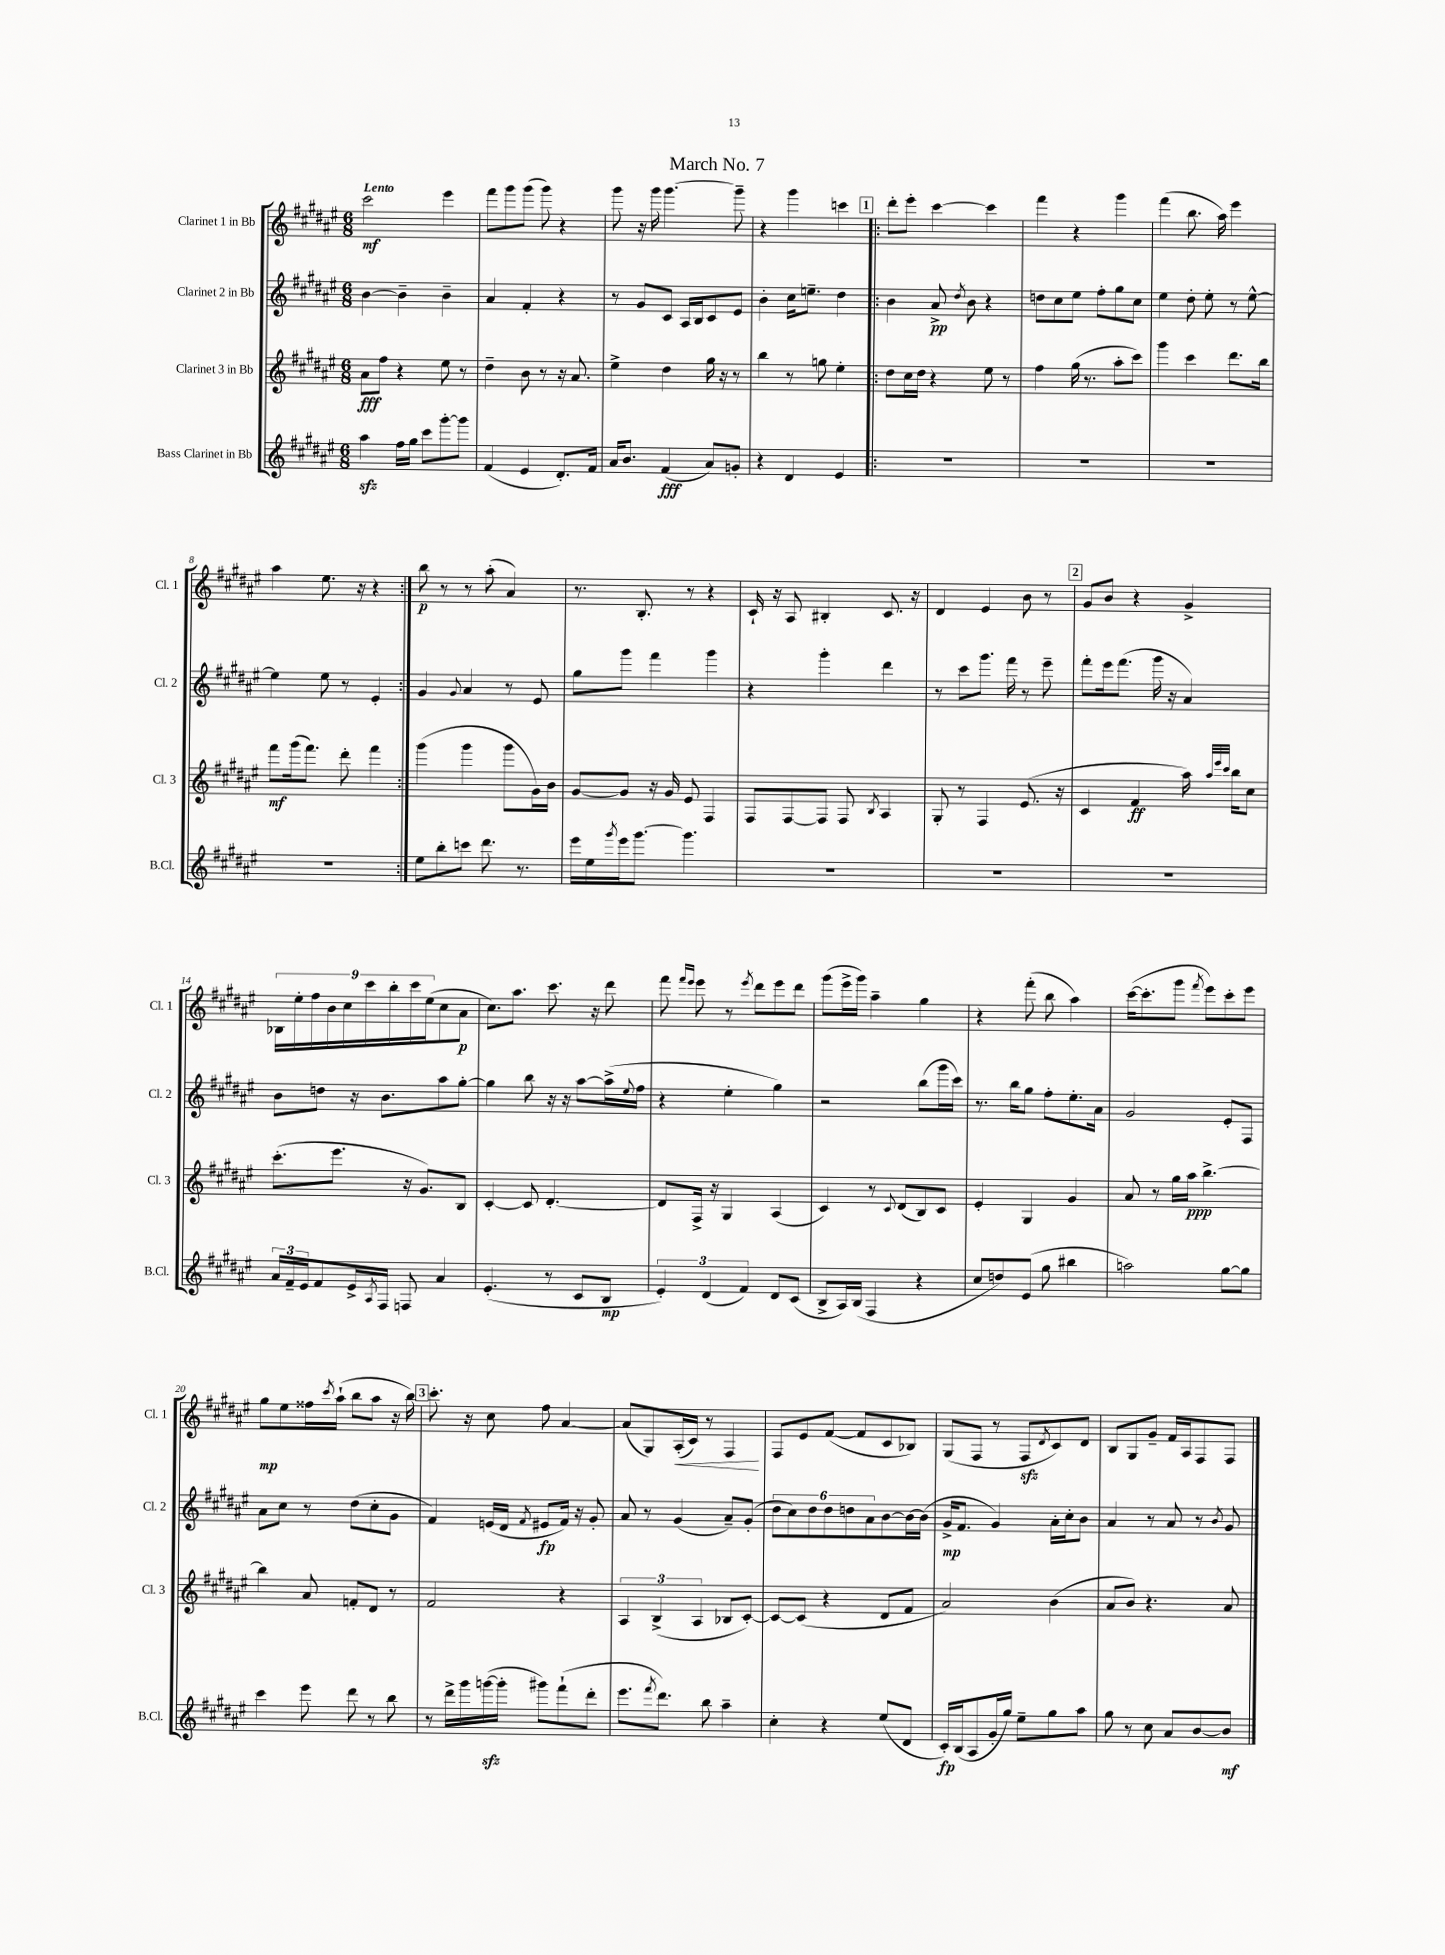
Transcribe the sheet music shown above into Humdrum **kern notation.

**kern	**kern	**kern	**kern
*staff4	*staff3	*staff2	*staff1
*clefG2	*clefG2	*clefG2	*clefG2
*k[f#c#g#d#a#e#]	*k[f#c#g#d#a#e#]	*k[f#c#g#d#a#e#]	*k[f#c#g#d#a#e#]
*M6/8	*M6/8	*M6/8	*M6/8
4aa#	8a#	[4b	2ccc#
.	8ff#	.	.
16ff#	4r	4b~]	.
16gg#	.	.	.
8ccc#	.	.	.
[8ggg#'	8ee#	4b~	4eee#
8ggg#]	8r	.	.
=	=	=	=
(4f#	4dd#~	4a#	8fff#
.	.	.	8ggg#
4e#	8b	4f#'	(8ggg#
.	8r	.	8ggg#)
8.d#')	16r	4r	4r
.	8.a#	.	.
16f#	.	.	.
=	=	=	=
16a#	4ee#^	8r	8ggg#
8.b	.	.	.
.	.	8g#	16r
.	.	.	16ggg#
(4f#	4dd#	8c#	[4.ggg#
.	.	16A#	.
.	.	16B	.
8a#)	16gg#	8c#	.
.	16r	.	.
8g'	8r	8e#	8ggg#~]
=	=	=	=
4r	4bb	4b'	4r
4d#	8r	16cc#	4ggg#
.	.	8.ee~	.
.	8gg	.	.
4e#	4ee#'	4dd#	4ccc
=!|:	=!|:	=!|:	=!|:
2.r	8dd#	4b	8ddd#'
.	16cc#	.	8eee#'
.	16dd#	.	.
.	4r	8a#^	[4ccc#
.	.	8qdd#	.
.	.	8b	.
.	8ee#	4r	4ccc#]
.	8r	.	.
=	=	=	=
2.r	4ff#	8dd	4fff#
.	.	8cc#	.
.	(16gg#	8ee#	4r
.	8.r	.	.
.	.	8ff#'	.
.	8aa#'	8gg#	4ggg#
.	8ccc#)	8cc#	.
=	=	=	=
2.r	4ggg#	4ee#	(4fff#
.	4ccc#	8dd#'	8.bb
.	.	8ee#'	.
.	.	.	16aa#)
.	8.ddd#	8r	4eee#
.	.	[8ee#^^	.
.	16bb	.	.
=	=	=	=
2.r	8fff#	4ee#]	4aa#
.	(16ggg#	.	.
.	8.fff#)	.	.
.	.	8ee#	8.ee#
.	8ddd#'	8r	.
.	.	.	16r
.	4fff#	4e#'	4r
=:|!	=:|!	=:|!	=:|!
8ee#	(4ggg#	4g#	8bb
8bb'	.	.	8r
.	.	8qqg#	.
8ccc	4ggg#	4a#	8r
8.ddd#	.	.	(8aa#'
.	8ggg#	8r	4a#)
8.r	.	.	.
.	16g#)	8e#	.
.	16b	.	.
=	=	=	=
16eee#	[8g#	8gg#	8.r
16ee#	.	.	.
8qggg#	.	.	.
16eee#	8g#]	8ggg#	.
[8.ggg#	.	.	8.B'
.	16r	4fff#	.
.	16g#	.	.
4.ggg#]	8e#	.	8r
.	4F#	4ggg#	4r
=	=	=	=
2.r	8F#	4r	16c#`
.	.	.	16r
.	[8F#	.	8A#
.	8F#]	4ggg#'	4B#'
.	8F#	.	.
.	8qB	.	.
.	4A#	4ddd#	8.c#
.	.	.	16r
=	=	=	=
2.r	8G#'	8r	4d#
.	8r	8ccc#	.
.	4F#	8.ggg#	4e#
.	.	16fff#	.
.	(8.e#	8r	8b
.	.	8eee#~	8r
.	16r	.	.
=	=	=	=
2.r	4c#	8fff#'	8g#
.	.	16eee#	8b
.	.	(8.fff#	.
.	4f#	.	4r
.	.	16ggg#	.
.	.	16r	.
.	16aa#)	4a#)	4g#^
.	32qqaa#	.	.
.	32qqeee#	.	.
.	32qqccc#	.	.
.	16bb	.	.
.	8cc#	.	.
=	=	=	=
24a#	(8.ccc#'	8b	18B-
24f#~	.	.	.
.	.	.	18ee#'
24e#	.	.	.
.	.	.	18ff#
8f#	.	8dd	.
.	.	.	18b
.	8.eee#	.	.
.	.	.	18cc#
16e#^	.	16r	.
.	.	.	18ccc#
8qA#	.	.	.
16F#	.	8.b	.
.	.	.	18bb'
8F	16r	.	.
.	.	.	18ccc#
.	8.g#)	.	.
.	.	.	(18ee#
4a#	.	8aa#	8cc#
.	8B	[8gg#'	8a#
=	=	=	=
(4.e#'	[4c#'	4gg#]	8.cc#)
.	.	.	8.aa#
.	8c#]	8bb	.
8r	[4.d#'	16r	8.ccc#
.	.	16r	.
8c#	.	[8aa#	.
.	.	.	16r
8B	.	(16aa#^]	8ddd#
.	.	8qqee#	.
.	.	16ff#	.
=	=	=	=
6e#')	8d#]	4r	8fff#
.	.	.	16qqfff#
.	.	.	16qqeee#
.	16F#^	.	8eee#
(6d#	.	.	.
.	16r	.	.
.	4G#	4ee#'	8r
6f#)	.	.	.
.	.	.	8qeee#
.	.	.	8ddd#
8d#	(4A#	4gg#)	8eee#
(8c#	.	.	8ddd#
=	=	=	=
8B^	4c#)	2r	(8ggg#
16A#)	.	.	16eee#^
(16B	.	.	16ggg#)
4F#	8r	.	4aa#~
.	8qqc#	.	.
.	(8d#	.	.
4r	8B)	(8bb	4gg#
.	8c#	16ggg#	.
.	.	16ccc#)	.
=	=	=	=
8cc#	4e#'	8.r	4r
8dd)	.	.	.
.	.	16bb	.
(8e#	4G#	8gg#	(8fff#'
8gg#	.	8ff#'	8bb
4bb#	4g#	8.ee#'	4aa#)
.	.	16a#	.
=	=	=	=
2aa)	8a#	2g#	([16ccc#
.	.	.	8.ccc#']
.	8r	.	.
.	16gg#	.	8ggg#
.	16aa#	.	.
.	.	.	8qfff#
.	[4.bb^	.	8eee#)
[8gg#	.	8e#'	8ccc#'
8gg#]	.	8F#	8eee#
=	=	=	=
4ccc#	4bb]	8a#	8gg#
.	.	8cc#	8ee#
8eee#	8a#	8r	16ff##
.	.	.	8qccc#
.	.	.	(16aa#`
8ddd#	8f'	(8dd#	8bb
8r	8d#	8cc#'	8aa#
8bb	8r	8g#	16r
.	.	.	16bb)
=	=	=	=
8r	2f#	4f#)	8.ccc#'
16ddd#^	.	.	.
16ggg#	.	.	16r
([16ggg	.	(16e	8cc#
16ggg']	.	16d#	.
.	.	8qf#	.
8ggg#)	.	8e#	8ff#
(8fff#`	4r	16f#)	[4a#
.	.	16r	.
8ddd#'	.	8g#'	.
=	=	=	=
8.eee#	6A#	8a#	(8a#]
.	.	8r	8G#)
.	(6B^	.	.
8qfff#	.	.	.
8.ddd#)	.	.	.
.	.	(4g#	(16A#'
.	.	.	16c#)
.	6A#	.	.
8bb	.	.	8r
4aa#~	8B-	8a#~)	4F#
.	[8c#')	(8g#'	.
=	=	=	=
4cc#'	8c#_	12dd#	8F#
.	.	12cc#)	.
.	(8c#]	.	8e#
.	.	12dd#	.
4r	4r	12dd#	([8f#
.	.	12dd	.
.	.	.	8f#]
.	.	12a#	.
(8ee#	8d#	[8b	8c#
8d#	8f#	16b_	8B-)
.	.	(16b]	.
=	=	=	=
16c#')	2a#)	16g#^	(8G#
(16B	.	8.f#	.
8A#	.	.	8F#
16g#'	.	4g#)	8r
16gg#)	.	.	.
8ee#~	.	.	8F#
.	.	.	8qd#
8gg#	(4b	16a#'	8c#)
.	.	16cc#'	.
8aa#	.	8b	8d#
=	=	=	=
8gg#	8a#	4a#	8B
8r	8b)	.	8G#
8cc#	4.r	8r	8g#~
8a#	.	8a#	16f#
.	.	.	16A#
[8b	.	8r	8F#
.	.	8qb	.
8b]	8a#	8g#	8F#
==	==	==	==
*-	*-	*-	*-
